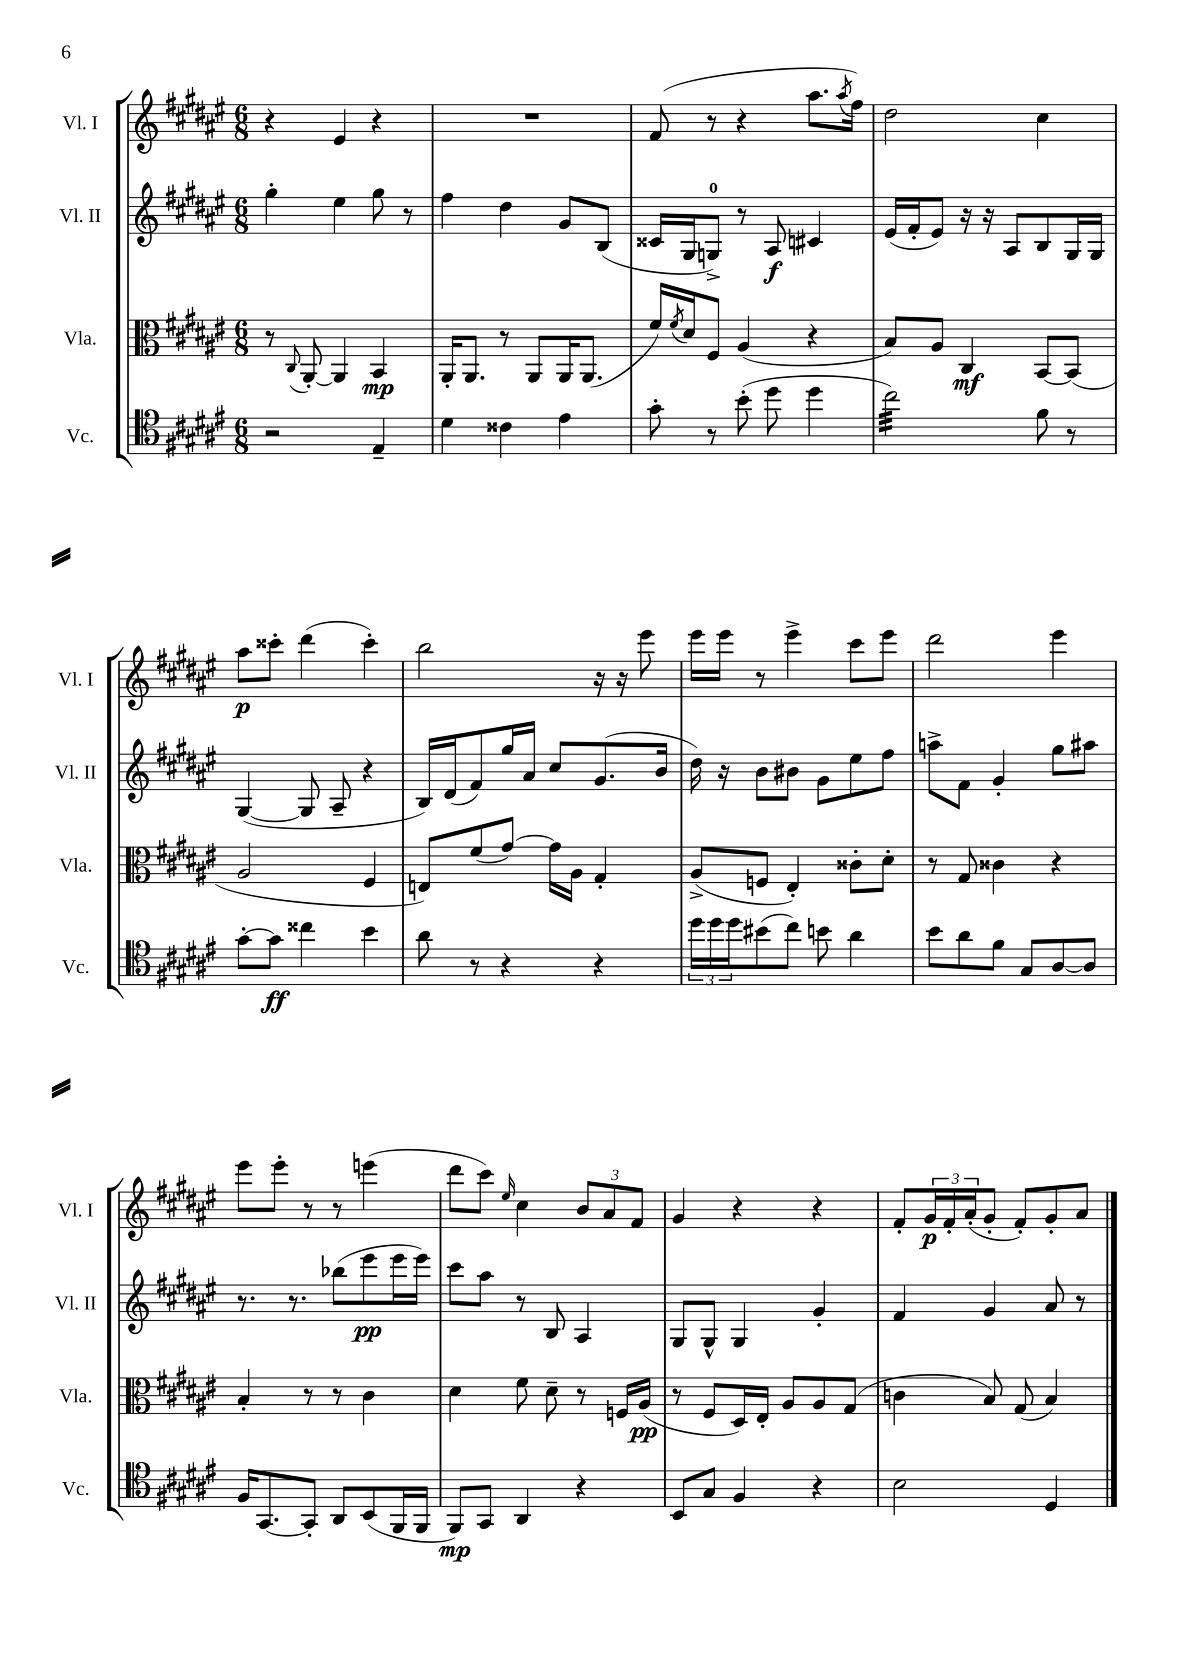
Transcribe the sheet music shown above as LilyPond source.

<<
\new StaffGroup <<
\new Staff = "s0" \with { instrumentName = "Vl. I" shortInstrumentName = "Vl. I" } {
    \clef treble \key fis \major \numericTimeSignature \time 6/8
    r4 eis'4 r4 |
    R2. |
    fis'8( r8 r4 ais''8. \acciaccatura { ais''8 } fis''16) |
    dis''2 cis''4 |
    ais''8\p cisis'''8-. dis'''4( cisis'''4-.) |
    b''2 r16 r16 eis'''8 |
    eis'''16 eis'''16 r8 eis'''4-> cis'''8 eis'''8 |
    dis'''2 eis'''4 |
    eis'''8 eis'''8-. r8 r8 e'''4( |
    dis'''8 cis'''8) \grace { eis''16 } cis''4 \tuplet 3/2 { b'8 ais'8 fis'8 } |
    gis'4 r4 r4 |
    fis'8-. \tuplet 3/2 { gis'16\p fis'16-. ais'16-.( } gis'8-. fis'8-.) gis'8-. ais'8 \bar "|." |
}
\new Staff = "s1" \with { instrumentName = "Vl. II" shortInstrumentName = "Vl. II" } {
    \clef treble \key fis \major \numericTimeSignature \time 6/8
    gis''4-. eis''4 gis''8 r8 |
    fis''4 dis''4 gis'8 b8( |
    cisis'16 gis16 g8-0->) r8 ais8\f cis'4 |
    eis'16( fis'16-. eis'8) r16 r16 ais8 b8 gis16 gis16 |
    gis4~( gis8 ais8-- r4 |
    b16) dis'16( fis'8) gis''16 ais'16 cis''8 gis'8.( b'16 |
    dis''16) r16 b'8 bis'8 gis'8 eis''8 fis''8 |
    a''8-> fis'8 gis'4-. gis''8 ais''8 |
    r8. r8. bes''8( eis'''8\pp eis'''16 eis'''16) |
    cis'''8 ais''8 r8 b8 ais4 |
    gis8 gis8-^ gis4 gis'4-. |
    fis'4 gis'4 ais'8 r8 \bar "|." |
}
\new Staff = "s2" \with { instrumentName = "Vla." shortInstrumentName = "Vla." } {
    \clef alto \key fis \major \numericTimeSignature \time 6/8
    r8 \appoggiatura { cis8 } ais,8~-. ais,4 b,4\mp |
    ais,16-. ais,8. r8 ais,8 ais,16 ais,8.( |
    fis'16) \acciaccatura { fis'8 } dis'16 fis8 ais4( r4 |
    b8) ais8 cis4\mf b,8~ b,8( |
    ais2 fis4 |
    e8) fis'8( gis'8~) gis'16 ais16 gis4-. |
    ais8->( f8 eis4-.) cisis'8-. dis'8-. |
    r8 gis8 cisis'4 r4 |
    b4-. r8 r8 cis'4 |
    dis'4 fis'8 dis'8-- r8 f16 ais16\pp( |
    r8 fis8 dis16) eis16-. ais8 ais8 gis8( |
    c'4 b8) gis8( b4) \bar "|." |
}
\new Staff = "s3" \with { instrumentName = "Vc." shortInstrumentName = "Vc." } {
    \clef tenor \key fis \major \numericTimeSignature \time 6/8
    r2 eis4-- |
    dis'4 cisis'4 eis'4 |
    gis'8-. r8 b'8-.( dis''8 dis''4 |
    cis''2:32) fis'8 r8 |
    gis'8~-. gis'8\ff cisis''4 b'4 |
    ais'8 r8 r4 r4 |
    \tuplet 3/2 { dis''16 dis''16 dis''16 } bis'8( cis''8) b'8 ais'4 |
    b'8 ais'8 fis'8 gis8 ais8~ ais8 |
    fis16 gis,8.~ gis,8-. ais,8 b,8( fis,16 fis,16 |
    fis,8\mp) gis,8 ais,4 r4 |
    b,8 gis8 fis4 r4 |
    b2 dis4 \bar "|." |
}
>>
>>
\layout { \context { \Score \remove "Bar_number_engraver" } }
